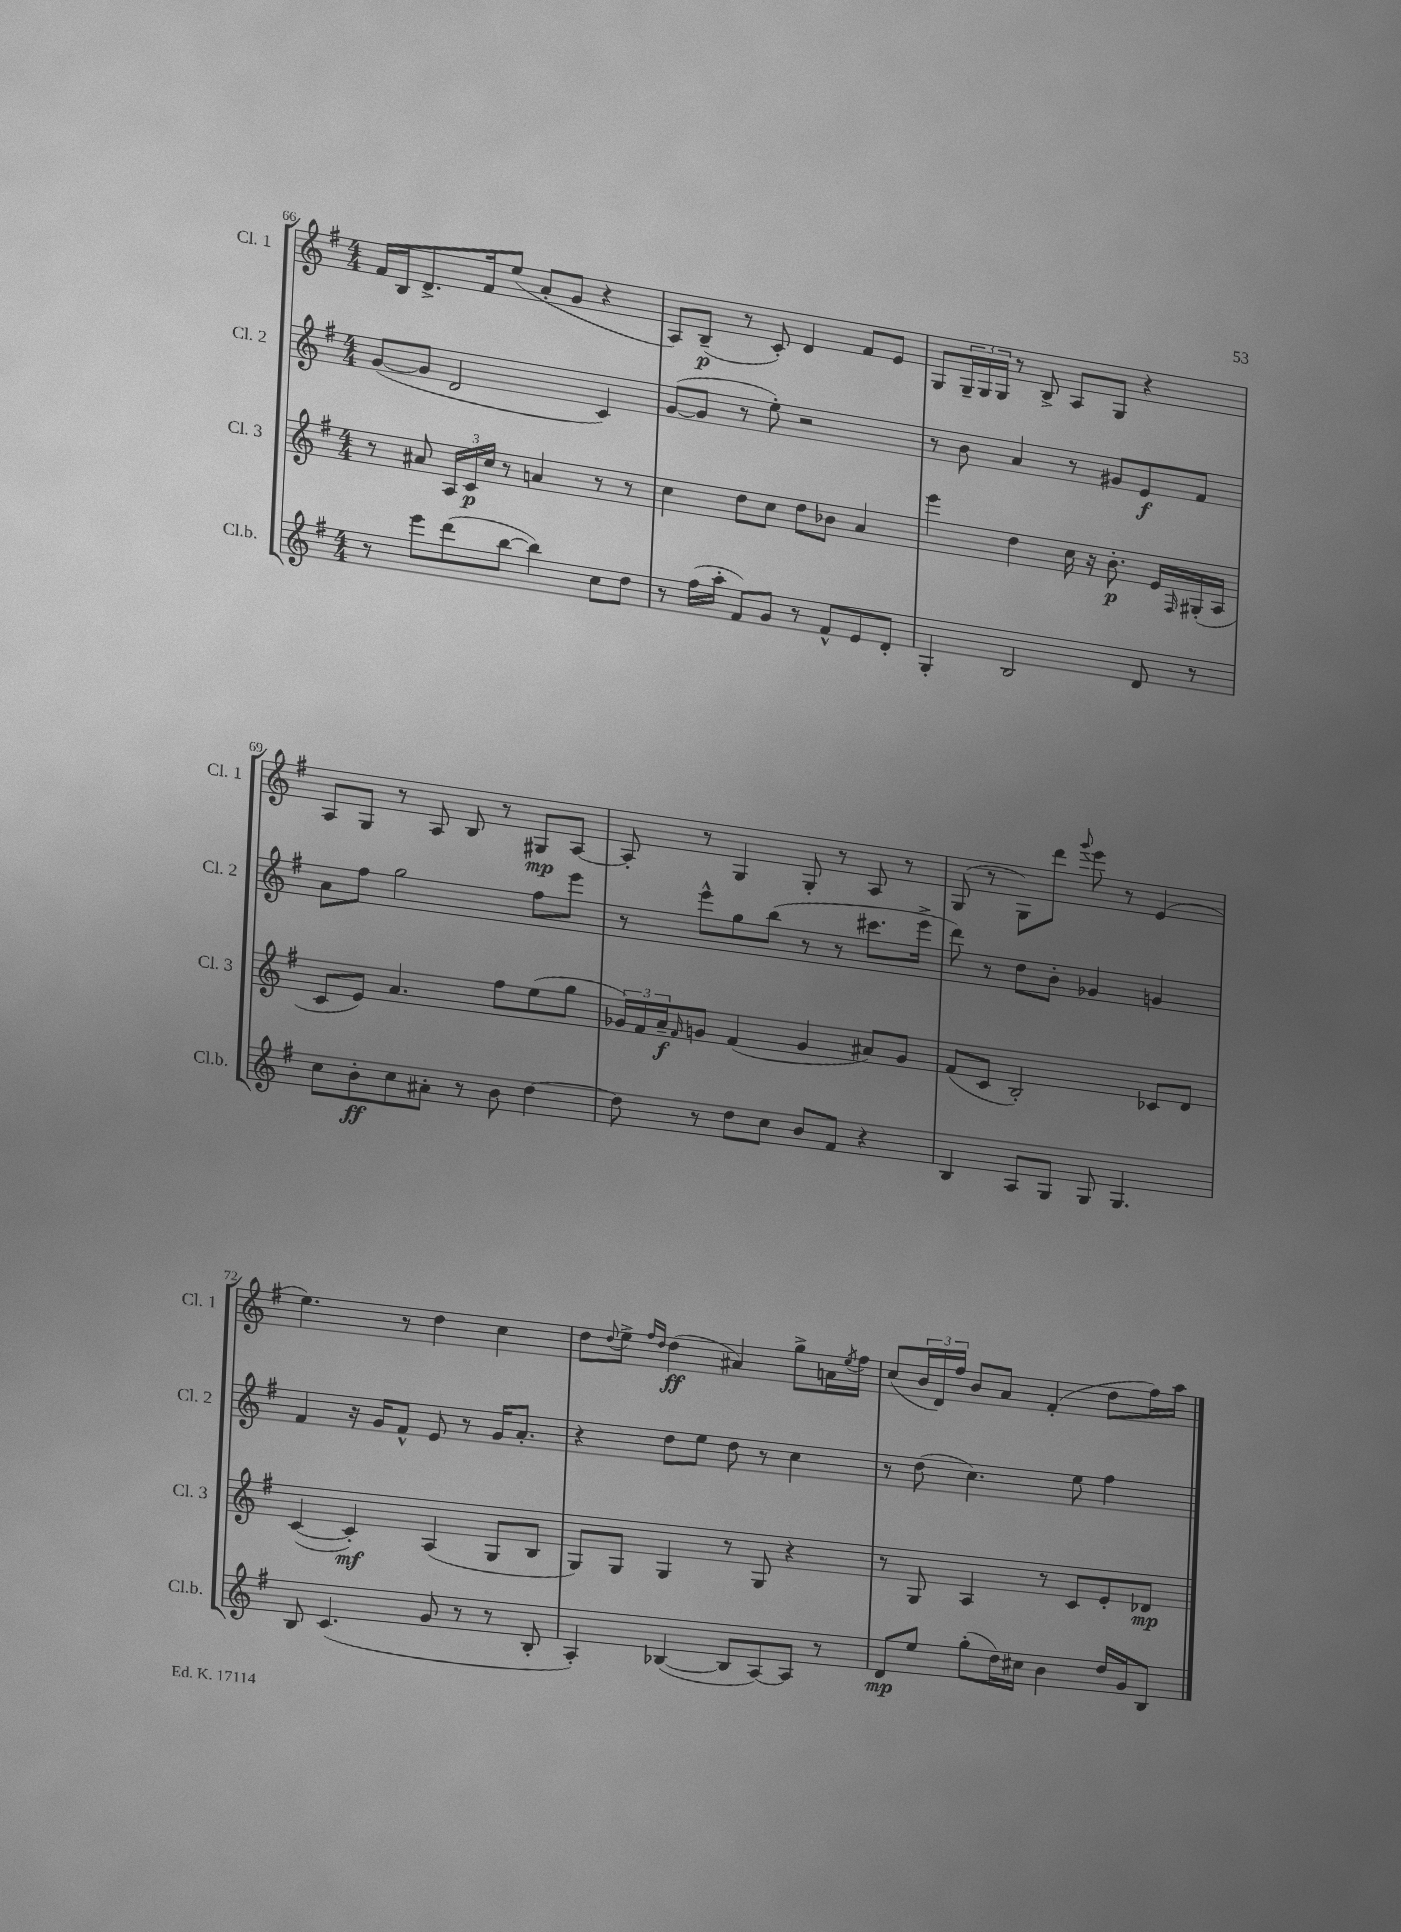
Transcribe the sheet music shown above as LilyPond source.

<<
\new StaffGroup <<
\new Staff = "s0" \with { instrumentName = "Cl. 1" shortInstrumentName = "Cl. 1" } {
    \clef treble \key g \major \numericTimeSignature \time 4/4
    fis'16 b16 d'8.-> fis'16 e''8( a'8-. g'8 r4 |
    a8) b8--\p( r8 c'8-.) d'4 fis'8 e'8 |
    g8 \tuplet 3/2 { g16-- g16 g16 } r8 b8-> a8 g8 r4 |
    a8 g8 r8 a8 b8 r8 gis8\mp a8~ |
    a8-. r8 g4 g8-. r8 a8 r8 |
    g8( r8 g8) d'''8 \appoggiatura { g'''8 } e'''8 r8 e'4( |
    e''4.) r8 d''4 c''4 |
    d''8 \appoggiatura { d''8 } e''8-> \grace { fis''16 d''16 } d''4\ff( ais'4) g''8-> a'16 \acciaccatura { e''8 } fis''16 |
    c''8( \tuplet 3/2 { b'16 d'16) fis''16 } b'8 a'8 fis'4-.( d''8 fis''16) a''16 \bar "|." |
}
\new Staff = "s1" \with { instrumentName = "Cl. 2" shortInstrumentName = "Cl. 2" } {
    \clef treble \key g \major \numericTimeSignature \time 4/4
    g'8~( g'8 d'2 c'4) |
    g'8~( g'8 r8 e''8-.) r2 |
    r8 b'8 a'4 r8 gis'8 e'8\f fis'8 |
    a'8 fis''8 g''2 fis''8 e'''8 |
    r8 e'''8-^ g''8 b''8( r8 r8 cis'''8. e'''16-> |
    d'''8) r8 d''8 b'8-. ges'4 g'4 |
    fis'4 r16 g'16 fis'8-^ e'8 r8 g'16 a'8.-. |
    r4 d''8 e''8 d''8 r8 c''4 |
    r8 d''8( c''4.) e''8 fis''4 \bar "|." |
}
\new Staff = "s2" \with { instrumentName = "Cl. 3" shortInstrumentName = "Cl. 3" } {
    \clef treble \key g \major \numericTimeSignature \time 4/4
    r8 ais'8 \tuplet 3/2 { a16 c'16\p c''16 } r8 a'4 r8 r8 |
    c''4 d''8 c''8 d''8 bes'8 a'4 |
    e'''4 d''4 c''16 r16 b'8.-.\p e'16 \grace { fis16 } gis16-.( a16 |
    c'8 e'8) a'4. fis''8 e''8( g''8 |
    \tuplet 3/2 { ges'16) fis'16 a'16--\f } \grace { fis'16 } g'8 fis'4( g'4 ais'8) g'8 |
    fis'8( c'8 b2-.) ces'8 d'8 |
    c'4~( c'4-.\mf) a4( g8 b8 |
    g8) g8 g4 r8 g8 r4 |
    r8 g8 a4 r8 c'8 e'8-. des'8\mp \bar "|." |
}
\new Staff = "s3" \with { instrumentName = "Cl.b." shortInstrumentName = "Cl.b." } {
    \clef treble \key g \major \numericTimeSignature \time 4/4
    r8 e'''8 d'''8( b''8~ b''4) c''8 d''8 |
    r8 fis''16( a''16-. fis'8) g'8 r8 fis'8-^ e'8 d'8-. |
    g4-. b2 d'8 r8 |
    c''8 b'8-.\ff c''8 ais'8-. r8 b'8 d''4~ |
    d''8 r8 d''8 c''8 b'8 fis'8 r4 |
    b4 a8 g8 g8 g4. |
    b8 c'4.( g'8 r8 r8 b8-. |
    a4-.) bes4~( bes8 a8~) a8 r8 |
    d'8\mp e''8 g''8-.( d''16) cis''16 b'4 d''16 g'16 b8 \bar "|." |
}
>>
>>
\layout { \context { \Score currentBarNumber = #66 } }
